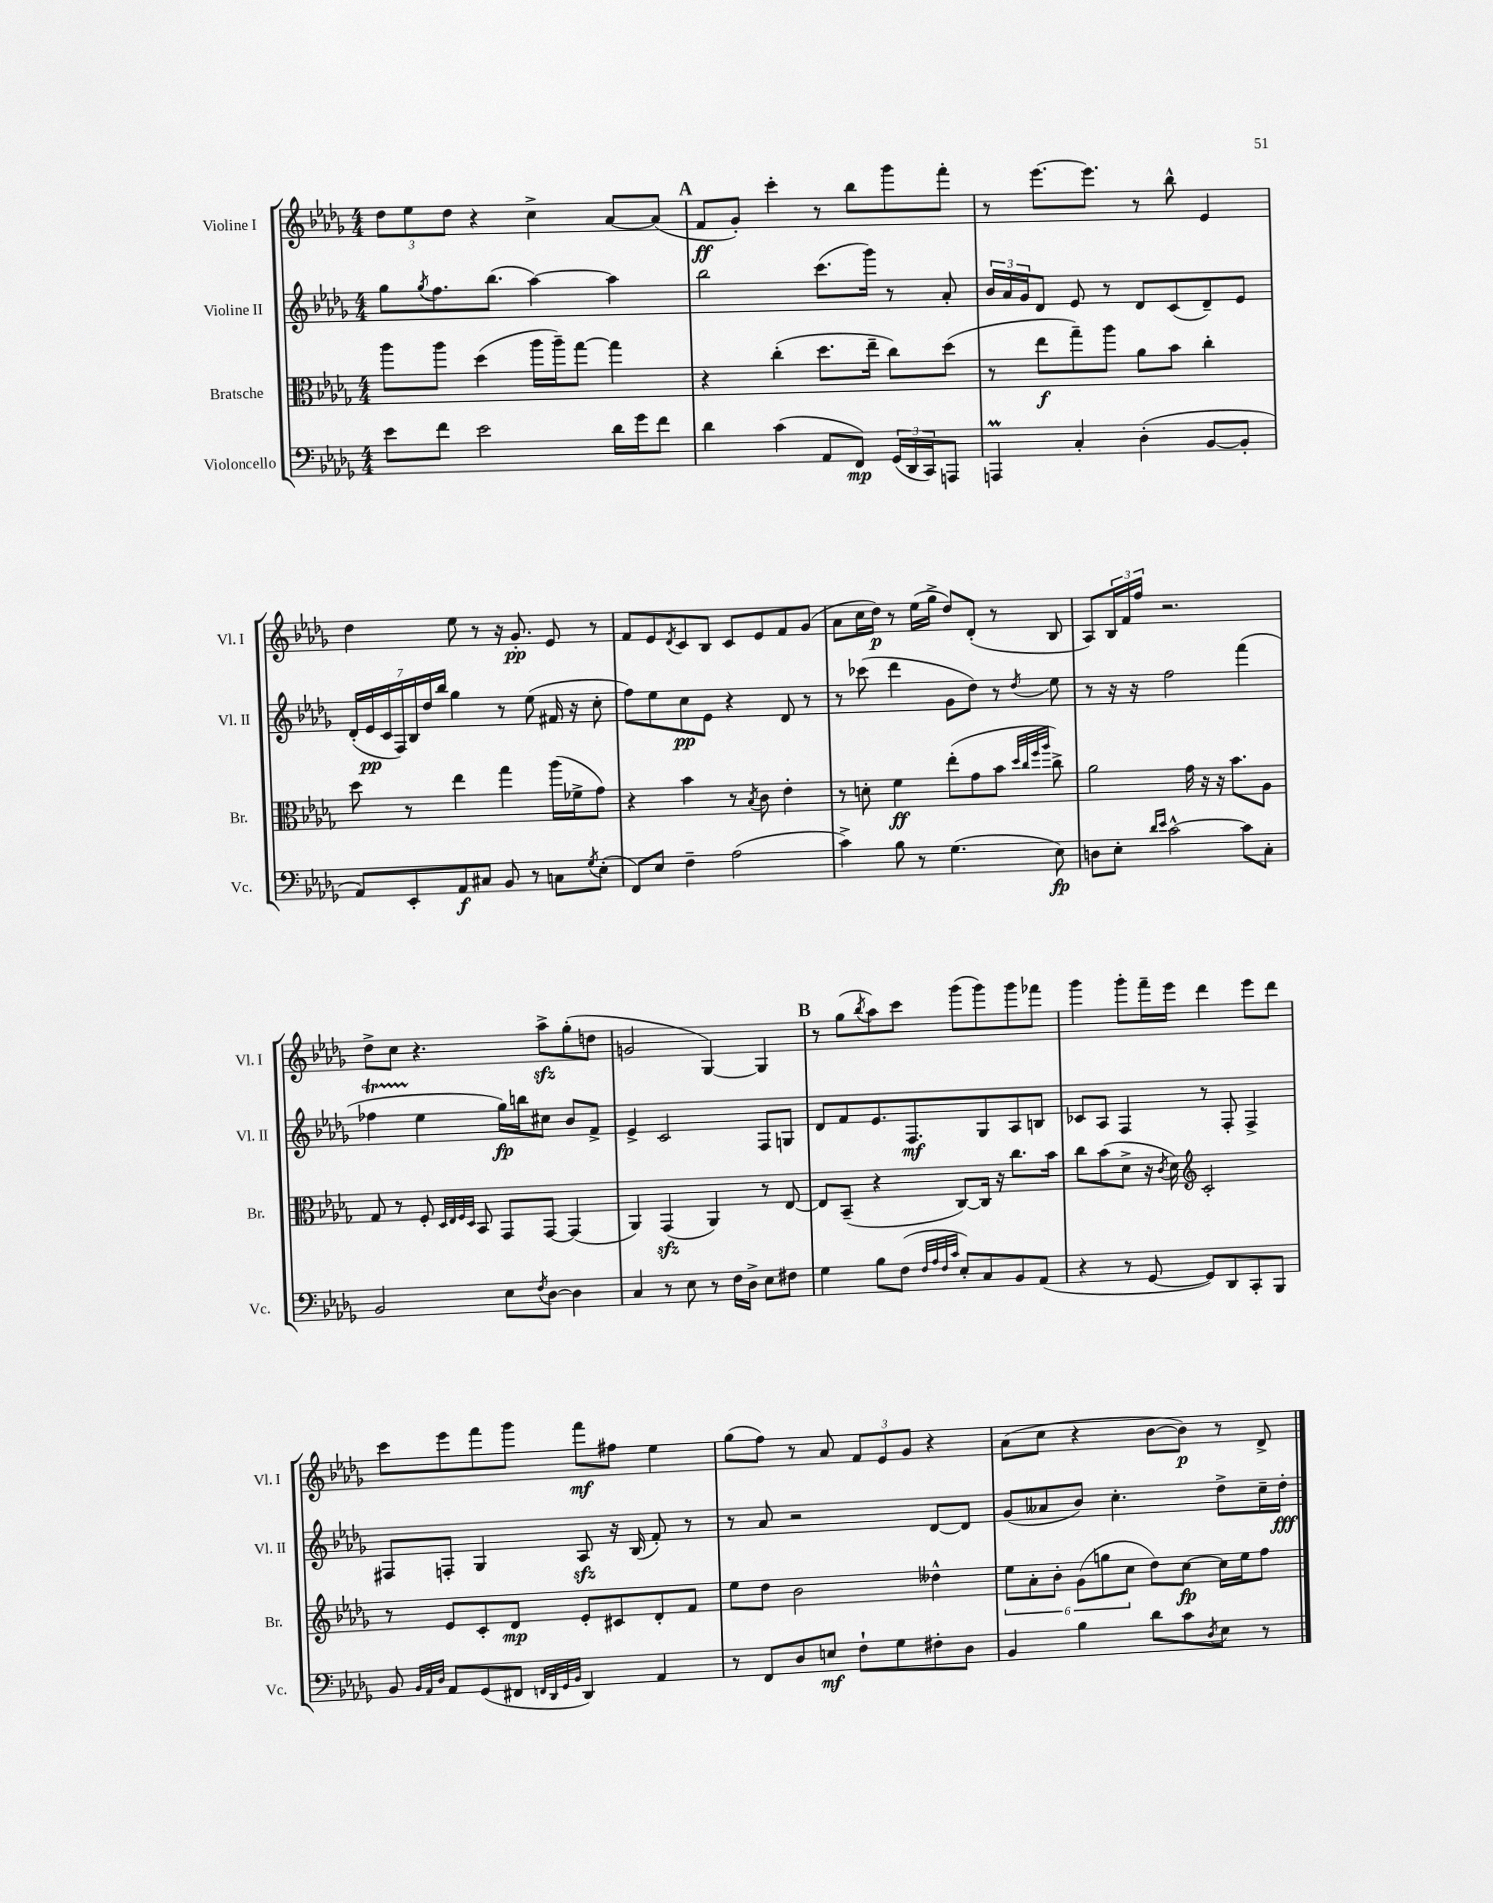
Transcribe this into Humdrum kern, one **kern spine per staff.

**kern	**kern	**kern	**kern
*staff4	*staff3	*staff2	*staff1
*clefF4	*clefC3	*clefG2	*clefG2
*k[b-e-a-d-g-]	*k[b-e-a-d-g-]	*k[b-e-a-d-g-]	*k[b-e-a-d-g-]
*M4/4	*M4/4	*M4/4	*M4/4
8e-	8aa-	8gg-	12dd-
.	.	.	12ee-
.	.	8qgg-	.
8f	8aa-	8.ff	.
.	.	.	12dd-
2e-	(4dd-	.	4r
.	.	(8.bb-	.
.	16aa-	[4aa-)	4cc^
.	16aa-~)	.	.
.	[8gg-	.	.
16d-	4gg-]	4aa-]	[8a-
16g-	.	.	.
8f	.	.	(8a-]
=	=	=	=
4d-	4r	2bb-	8f
.	.	.	8g-')
(4c	(4cc'	.	4ccc'
8AA-	8.dd-	(8.ccc	8r
8FF)	.	.	8bb-
.	16ee-~	16ggg-)	.
(24GG-	8cc)	8r	8ggg-
24DD-	.	.	.
24CC)	.	.	.
8AAA	(8dd-	8a-'	8fff'
=	=	=	=
4AAA	8r	24b-	8r
.	.	24a-	.
.	.	24g-	.
.	8ee-	8d-	[8.eee-
4C'	8gg-~)	8e-	.
.	.	.	8.eee-]
.	8aa-	8r	.
(4D-'	8a-	8d-	8r
.	8b-	(8c	8bb-^^
[8BB-	4cc'	8d-~)	4e-
8BB-']	.	8e-	.
=	=	=	=
8AA-)	8dd-	(28d-'	4dd-
.	.	28e-	.
.	.	28c	.
.	.	28F)	.
8EE-'	8r	.	.
.	.	28B-	.
.	.	28dd-	.
.	.	28bb-	.
8AA-	4ee-	4gg-	8ee-
8C#	.	.	8r
8BB-	4gg-	8r	16r
.	.	.	8.g-'
8r	.	(8ee-	.
8C	(16aa-	16f#	8e-
.	16f-^	16r	.
8qG-	.	.	.
(8E-'	8g-)	8cc'	8r
=	=	=	=
8FF)	4r	8ff)	8f
8E-	.	8ee-	8e-
.	.	.	8qd-
4F~	4b-	8cc	8c
.	.	8e-	8B-
(2A-	8r	4r	8c
.	8qB-	.	.
.	8c	.	8e-
.	4e-'	8d-	8f
.	.	8r	(8g-
=	=	=	=
4c^)	8r	8r	8a-
.	8d'	(8ccc-	16cc
.	.	.	16dd-)
8B-	4f	4ddd-	8r
8r	.	.	(16ee-
.	.	.	16gg-^
(4.G-	(8ee-'	8g-	8dd-)
.	8g-	8dd-)	(8d-'
.	8b-	8r	8r
.	32qqdd-	.	.
.	32qqcc	.	.
.	32qqff	.	.
.	32qqaa-	8qdd-	.
8E-)	8cc^)	8ee-	8B-
=	=	=	=
8D	2a-	8r	8A-)
8E-'	.	16r	24B-
.	.	.	24f
.	.	16r	.
.	.	.	24ff
16qqd-	.	.	.
16qqe-	.	.	.
[2c^^	.	2ff	2.r
.	16g-	.	.
.	16r	.	.
.	16r	.	.
.	8.b-	.	.
8c]	.	(4fff	.
8C'	8A-	.	.
=	=	=	=
2BB-	8G-	4ff-	8dd-^
.	8r	.	8cc
.	8F'	4ee-	4.r
.	32qqD-	.	.
.	32qqE-	.	.
.	32qqF	.	.
.	32qqD-	.	.
.	8BB-	.	.
8E-	8GG-	16gg-)	.
.	.	16bb	.
8qF	.	.	.
[8D-	[8GG-	8cc#	8aa-^
4D-]	(4GG-]	8b-	(8gg-'
.	.	8f^	8dd
=	=	=	=
4C	4AA-)	4e-^	2g
8r	(4GG-	2c	.
8E-	.	.	.
8r	4AA-)	.	[4G-)
16F	.	.	.
16D-^	.	.	.
8E-	8r	8F	4G-]
8F#	[8E-	8G	.
=	=	=	=
4G-	8E-]	8d-	8r
.	(8BB-~	8f	(8gg-
.	.	.	8qbb-
8B-	4r	8.e-	8aa-)
(8F	.	.	8ccc
.	.	8.F	.
32qqF	.	.	.
32qqA-	.	.	.
32qqF	.	.	.
32qqc	.	.	.
8E-')	[8C)	.	(8ggg-
8C	16C]	8G-	8ggg-)
.	16r	.	.
8BB-	8.cc	8A-	8ggg-
(8AA-	.	8B	8fff-
.	16b-	.	.
=	=	=	=
4r	8cc	8c-	4ggg-
.	(8b-	8A-	.
8r	8d-^	4F	8ggg-'
[8GG-	16r	.	16fff~
.	8qc	.	.
.	16d-)	.	16eee-
*	*clefG2	*	*
8GG-])	2c'	8r	4ddd-
8DD-	.	8F'	.
8CC'	.	4F^	8eee-
8BBB-	.	.	8ddd-
=	=	=	=
8BB-	8r	8F#	8ccc
32qqBB-	.	.	.
32qqAA-	.	.	.
32qqD-	.	.	.
8AA-	8e-	8F'	8eee-
(8GG-	8c'	4G-	8fff
8FF#	8d-	.	8ggg-
32qqFF	.	.	.
32qqDD-	.	.	.
32qqGG-	.	.	.
32qqBB-	.	.	.
4DD-)	8e-'	8A-	8fff
.	8c#	16r	8ff#
.	.	(16B-	.
4AA-	8d-'	8f')	4ee-
.	8f	8r	.
=	=	=	=
8r	8ee-	8r	(8gg-
8FF	8dd-	8a-	8ff)
8D-	2b-	2r	8r
8E	.	.	8a-
8F`	.	.	12f
.	.	.	12e-
8G-	.	.	.
.	.	.	12g-
8F#'	4dd--^^	[8d-	4r
8D-	.	8d-]	.
=	=	=	=
4BB-	12ee-	(8g-	(8a-
.	12a-'	.	.
.	.	8a--	8cc
.	12b-'	.	.
4B-	(12g-	8b-)	4r
.	12gg	.	.
.	.	4.cc'	.
.	12cc	.	.
8d-	8dd-)	.	[8b-
8c	[8cc	.	8b-])
8qD-	.	.	.
8E-	16cc]	8dd-^	8r
.	16ee-	.	.
8r	8ff	16cc~	8d-^
.	.	16dd-'	.
==	==	==	==
*-	*-	*-	*-
